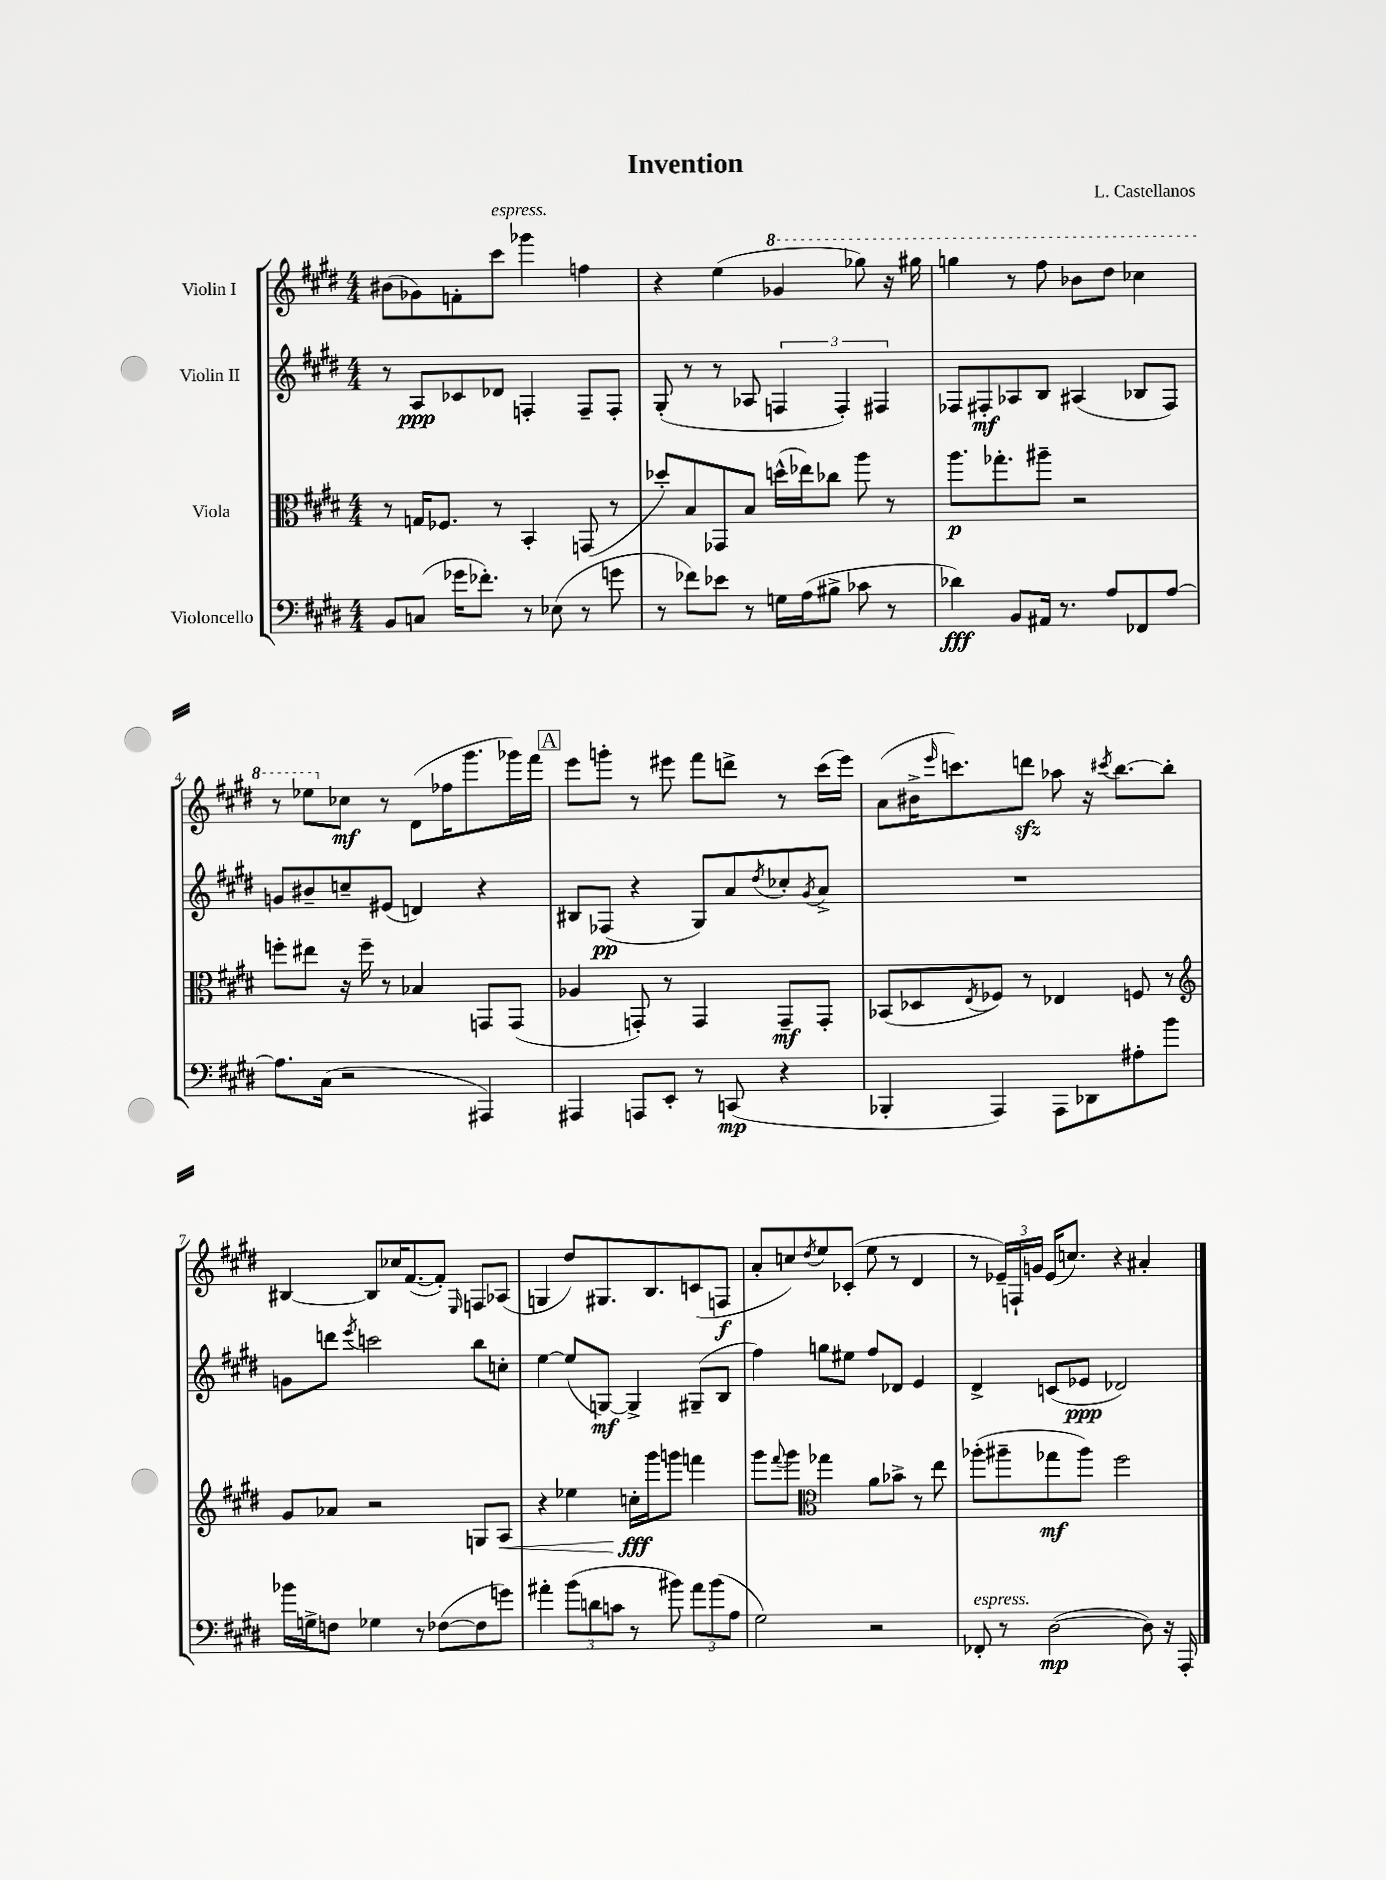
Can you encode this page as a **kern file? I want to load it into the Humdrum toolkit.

**kern	**kern	**kern	**kern
*staff4	*staff3	*staff2	*staff1
*clefF4	*clefC3	*clefG2	*clefG2
*k[f#c#g#d#]	*k[f#c#g#d#]	*k[f#c#g#d#]	*k[f#c#g#d#]
*M4/4	*M4/4	*M4/4	*M4/4
8BB	8r	8r	(8b#
(8C	16G	8A	8g-)
.	8.F-	.	.
16g-	.	8c-	8f'
8.f-')	.	.	.
.	8r	8d-	8ccc#
8r	4BB'	4F'	4ggg-
(8E-	.	.	.
8r	(8GG	8F~	4ff
8g	8r	8F'	.
=	=	=	=
8r	8dd-')	(8G#'	4r
8f-)	8B	8r	.
8e-	8GG-	8r	(4ee
8r	8B	8A-	.
16G	(16dd^^	6F	4gg-
(16A	16ee-)	.	.
8B#^	8cc-	.	.
.	.	6F')	.
8c-	8aa	.	8ggg-)
.	.	6F#	.
8r	8r	.	16r
.	.	.	16ggg#
=	=	=	=
4d-)	8.aa	8F-	4ggg
.	.	8F#'	.
.	8.gg-'	.	.
8BB	.	8A-	8r
16AA#	8aa#~	8B	8fff#
8.r	.	.	.
.	2r	(4A#	8bb-
8A	.	.	8ddd#
8FF-	.	8B-	4ccc-
[8A	.	8F#)	.
=	=	=	=
8.A]	8ff'	8g	8r
.	8ee#	8b#~	8eee-
(16C#	.	.	.
2r	16r	8cc~	8cc-
.	16ff~	.	.
.	8r	(8e#	8r
.	4B-	4d)	(8d#
.	.	.	16ff-
.	.	.	8.ggg#
4AAA#)	8GG	4r	.
.	(8GG	.	16ggg-)
.	.	.	16fff#
=	=	=	=
4AAA#	4A-	8B#	8eee
.	.	(8F-	8ggg'
8AAA	8GG')	4r	8r
8EE'	8r	.	8eee#
8r	4GG	8G#)	8fff#
(8CC	.	8a	8ddd^
.	.	8qdd#	.
4r	8GG~	8cc-'	8r
.	.	8qg#	.
.	8GG'	8a^	(16ccc#
.	.	.	16eee#)
=	=	=	=
4BBB-'	(8BB-	1r	(8a
.	8D-	.	16b#^
.	.	.	16qqeee
.	.	.	8.ccc)
.	8qE	.	.
4AAA)	8F-)	.	.
.	8r	.	8ddd
8AAA	4E-	.	8aa-
8DD-	.	.	16r
.	.	.	8qccc#
.	.	.	[8.bb
8A#'	8F	.	.
8b	8r	.	8bb']
=	=	=	=
*	*clefG2	*	*
16b-	8g#	8g	[4B#
16G^	.	.	.
8F	8a-	8ddd	.
.	.	8qeee	.
4G-	2r	2ccc	8B#]
.	.	.	16cc-
.	.	.	([8.f#
8r	.	.	.
([8F-	.	.	8f#'])
.	.	.	16qqE
8F-]	8G	8bb	8F
8g)	8A	8cc'	(8A-
=	=	=	=
4a#'	4r	[4ee	4G
(12b	4ee-	(8ee]	8dd#)
12d	.	.	.
.	.	[8G)	8.G#
12c	.	.	.
8r	16cc'	4G^]	.
.	16ggg#	.	8.B
8b#)	8ggg	.	.
12a#	4fff	(8G#~	(8c
(12b#	.	.	.
.	.	8B	8F
12A	.	.	.
=	=	=	=
2G#)	8ggg#	4ff#)	8a'
.	8qqfff#	.	.
.	8ggg#	.	8cc)
*	*clefC3	*	*
.	.	.	8qdd#
.	4gg-	8gg	8ee
.	.	8ee#	(8c-'
2r	8a	8ff#	8ee
.	8b-^	8d-	8r
.	8r	4e	4d#
.	8ee	.	.
=	=	=	=
8FF-'	(8aa-'	4d#^	8r
8r	8aa#~	.	24e-~)
.	.	.	24F`
.	.	.	24g
([2D#	8gg-	(8c	(16e-
.	.	.	8.cc)
.	8aa#)	8e-	.
.	2ff#	2d-)	4r
8D#])	.	.	4a#'
16r	.	.	.
16AAA'	.	.	.
==	==	==	==
*-	*-	*-	*-
